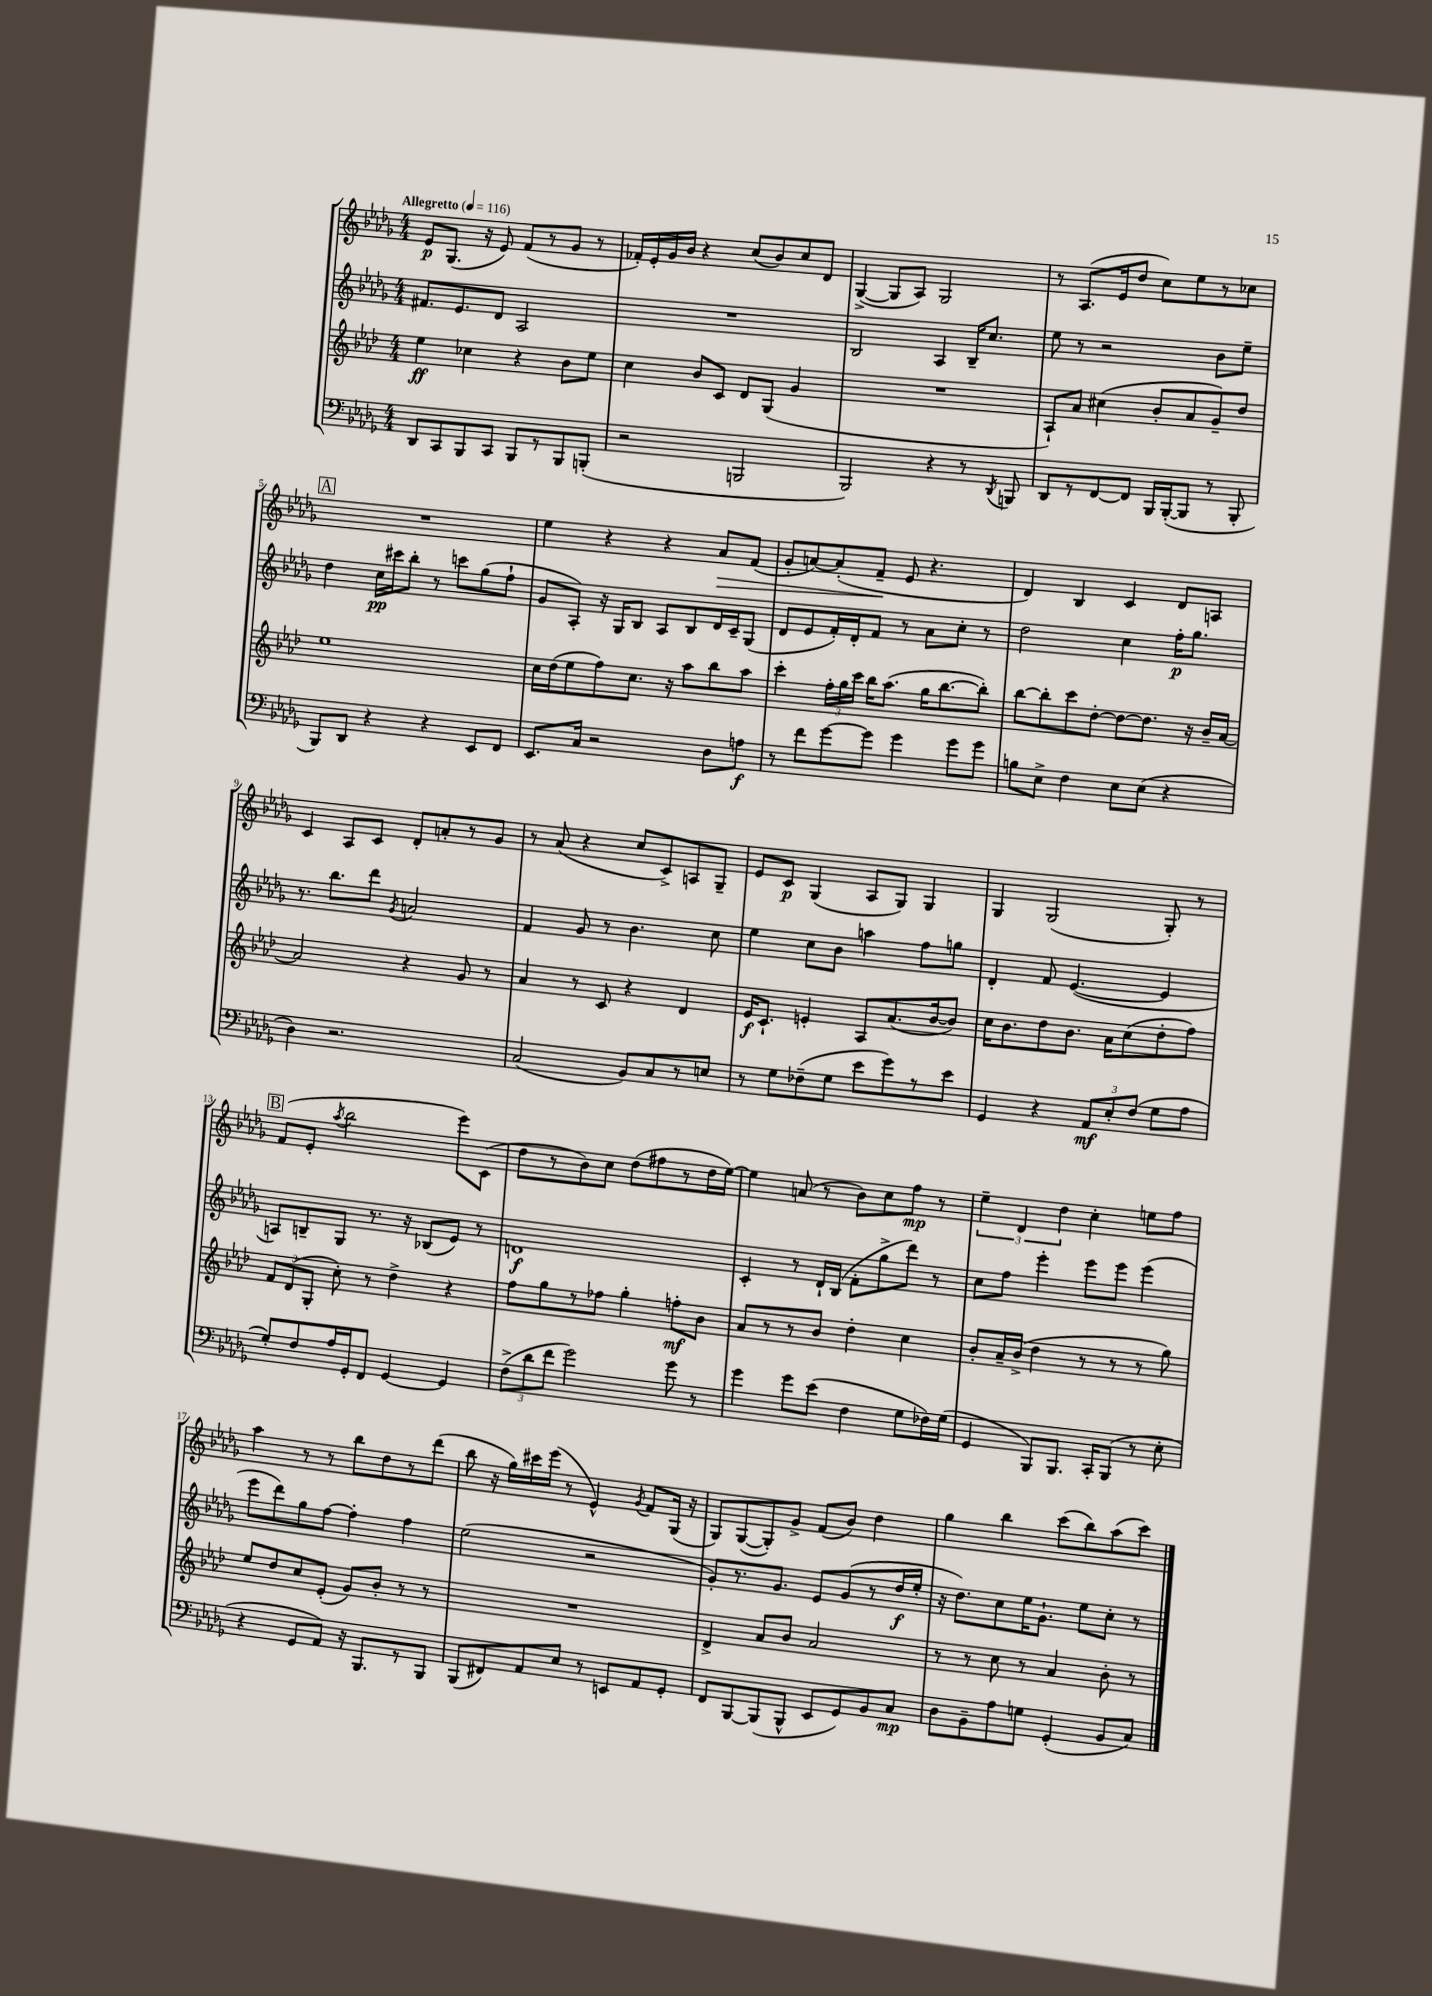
<<
\new StaffGroup <<
\new Staff = "s0" {
    \clef treble \key des \major \numericTimeSignature \time 4/4 \tempo "Allegretto" 4 = 116
    \autoBeamOff ees'8[\p ges8.]( r16 ees'8) f'8[( r8 ges'8] r8 |
    fes'16[-.) ees'16-. ges'16 bes'16] r4 c''8[( bes'8) c''8 des'8] |
    ges4~->( ges8[ aes8]) ges2 |
    r8 aes8.[( ees'16 des''8] c''8[) ees''8 r8 ces''8] |
    \mark \markup { \box "A" } R1 |
    ees''4 r4 r4 aes'8[\> f'8]( |
    ges'8[-. a'8~) a'8-.( f'8]--\! ees'8 r4. |
    des'4) bes4 c'4 des'8[ a8] |
    c'4 aes8[ c'8] des'8[-. a'8-. r8 ges'8] |
    r8 aes'8( r4 c''8[ c'8->) a8 ges8]-- |
    ees'8[ c'8]\p ges4( aes8[ ges8]) ges4 |
    ges4 ges2( ges8-.) r8 |
    \mark \markup { \box "B" } f'8[( ees'8]-. \acciaccatura { aes''8 } bes''2 ees'''8[) c'8]( |
    des''8[ r8 bes'8) c''8] des''8[( fis''8 r8 des''16 ees''16]~) |
    ees''4 a'8( r8 bes'8[) c''8 f''8]\mp r8 |
    \tuplet 3/2 { ees''4-- des'4 des''4 } c''4-. e''8[ f''8] |
    aes''4 r8 r8 bes''8[ des''8 r8 des'''8]( |
    bes''8 r16 ges''16[) cis'''16 ees'''16]( r8 ees'4-^) \acciaccatura { ges'8 } f'8[ ges16]( r16 |
    ges8[) ges8~( ges8-.) ges'8]-> f'8[( bes'8]) des''4 |
    ges''4 bes''4 c'''8[( bes''8) aes''8( c'''8]) \bar "|." |
}
\new Staff = "s1" {
    \clef treble \key des \major \numericTimeSignature \time 4/4
    \autoBeamOff fis'8.[ ees'8. des'8] aes2 |
    R1 |
    bes2 aes4 bes16[-- c''8.] |
    ees''8 r8 r2 bes'8[ ees''8]-- |
    \mark \markup { \box "A" } des''4 c''16[\pp cis'''16 bes''8]-. r8 c'''8[ ges''8( f''8]-! |
    ges'8[ aes8]-.) r16 ges16[ bes8] aes8[ bes8 des'16 c'16-- ges8]( |
    des'8[ ees'8 f'16-.) des'16-. f'8] r8 aes'8[ c''8]-. r8 |
    des''2 c''4 f''16[-.\p ges''8.] |
    r8. bes''8.[ des'''8] \acciaccatura { ges'8 } a'2 |
    f'4 ges'8 r8 bes'4. c''8 |
    ees''4 c''8[ bes'8] a''4 f''8[ g''8] |
    des'4-. f'8 ees'4.~( ees'4 |
    \mark \markup { \box "B" } a8[) b8-- ges8] r8. r16 bes8[( ees'8]) r8 |
    d'1\f |
    c'4-. r8 des'16[-! bes16]( f'8[-. ges''8-> des'''8]) r8 |
    c''8[ f''8] ees'''4-. ees'''8[ ees'''8] ees'''4( |
    ees'''8[ des'''8) ges''8 f''8]~ f''4-. f''4 |
    ees''2( r2 |
    ges'8[-.) r8. ges'8.] ees'8[ ges'8( r8 des''16\f ees''16]-. |
    r16 des''8.[) c''8 ees''16 ges'8.]-! ees''8[ c''8]-. r8 \bar "|." |
}
\new Staff = "s2" {
    \clef treble \key aes \major \numericTimeSignature \time 4/4
    \autoBeamOff ees''4\ff ces''4 r4 bes'8[ ees''8] |
    c''4 bes'8[ c'8] des'8[ g8]( g'4 |
    R1 |
    aes8[-!) aes'8] cis''4( bes'8[-. aes'8 g'8--) des''8] |
    \mark \markup { \box "A" } ees''1 |
    c''16[ des''16( ees''8 f''8) c''8.] r16 aes''8[ bes''8 aes''8] |
    c'''4-. \tuplet 3/2 { f''16[-. g''16 c'''16] } bes''16[ aes''8.]( g''16[ bes''8.~ bes''8]-.) |
    bes''8[~ bes''8-. c'''8 des''8]~-. des''8[~ des''8.] r16 bes'16[-- aes'16]~ |
    aes'2 r4 g'8 r8 |
    aes'4 r8 c'8 r4 des'4 |
    ees'16[\f c'8.]-! e'4-. aes8[ aes'8.( bes'16~ bes'8]) |
    c''16[ bes'8. des''8 bes'8.] aes'16[ c''8( des''8-. f''8]) |
    \mark \markup { \box "B" } \tuplet 3/2 { f'8[ des'8( g8]-. } c''8-.) r8 des''4-> r4 |
    f''8[ g''8 r8 fes''8] g''4-. f''8[-.\mf bes'8] |
    aes'8[ r8 r8 bes'8] des''4-. c''4 |
    bes'8[-. aes'16-- bes'16]->( des''4 r8 r8 r8 g''8) |
    ees''8[ des''8 c''8 ees'8]-.( g'8[) bes'8]-. r8 r8 |
    R1 |
    des'4-> aes'8[ bes'8] aes'2 |
    r8 r8 c''8 r8 aes'4 bes'8-. r8 \bar "|." |
}
\new Staff = "s3" {
    \clef bass \key des \major \numericTimeSignature \time 4/4
    \autoBeamOff des,8[ c,8 bes,,8 c,8] bes,,8[ r8 bes,,8 b,,8]-.( |
    r2 b,,2 |
    bes,,2) r4 r8 \acciaccatura { des,8 } b,,8 |
    des,8[ r8 f,8~ f,8] bes,,16[ bes,,16~-.( bes,,8] r8 bes,,8-. |
    \mark \markup { \box "A" } bes,,8[) des,8] r4 r4 ees,8[ f,8] |
    ees,8.[ c16] r2 des8[ a8]\f |
    r8 f'8[ ges'8~ ges'8] ges'4 ges'8[ ges'8] |
    b8[ ees8]-> f4 ees8[ ees8]( r4 |
    des4) r2. |
    c2( bes,8[) c8 r8 e8] |
    r8 ges8[ fes8--( ges8] ees'8[ ges'8) r8 ees'8] |
    ges,4 r4 \tuplet 3/2 { aes,8[\mf ees8-. f8]( } ges8[ aes8] |
    \mark \markup { \box "B" } ges8[-.) f8 aes16 ges,16-. f,8] ges,4~ ges,4 |
    \tuplet 3/2 { f8[->( des'8 f'8] } ges'2) ges'8 r8 |
    ges'4 ges'8[ ees'8]( f4 ges8[ fes16) ges16]( |
    ges,4 bes,,8[) bes,,8.] c,16[-. bes,,8]( r8 ees8-. |
    r4 ges,8[ aes,8]) r16 bes,,8.[ r8 bes,,8] |
    bes,,8[( fis,8) aes,8 ees8] r8 e,8[ aes,8 ges,8]-. |
    f,8[ bes,,8~ bes,,8( bes,,8]-^ ees,8[ ges,8) bes,8 c8]\mp |
    des8[ bes,8-- aes8 g8] ges,4-.( bes,8[ c8]) \bar "|." |
}
>>
>>
